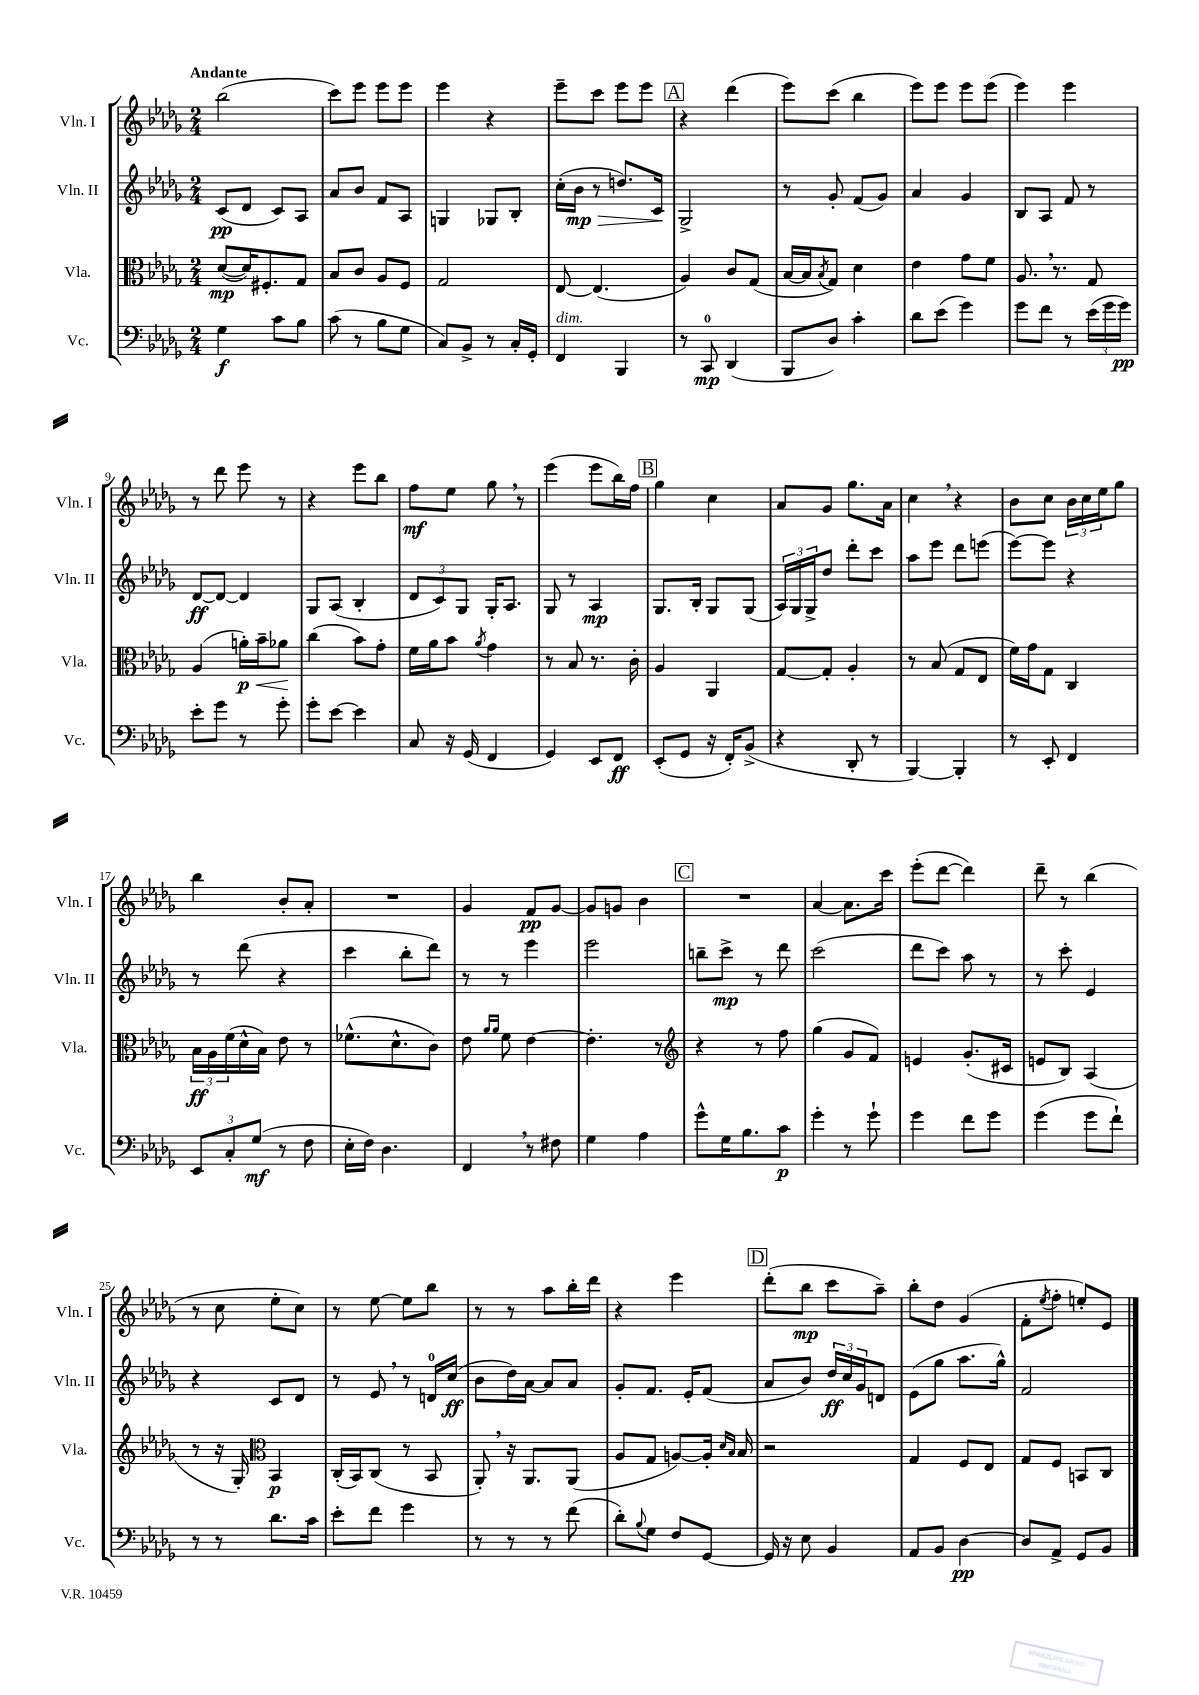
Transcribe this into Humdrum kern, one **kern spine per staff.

**kern	**kern	**kern	**kern
*staff4	*staff3	*staff2	*staff1
*clefF4	*clefC3	*clefG2	*clefG2
*k[b-e-a-d-g-]	*k[b-e-a-d-g-]	*k[b-e-a-d-g-]	*k[b-e-a-d-g-]
*M2/4	*M2/4	*M2/4	*M2/4
4G-	([8d-	(8c	(2bb-
.	16d-])	8d-	.
.	8.F#'	.	.
8c	.	8c)	.
8B-	8G-	8A-	.
=	=	=	=
(8c	8B-	8a-	8ccc)
8r	8c	8b-	8eee-
8B-	8A-	8f	8eee-
8G-	8F	8A-	8eee-
=	=	=	=
8C)	2G-	4G	4eee-
8BB-^	.	.	.
8r	.	8G-	4r
16C'	.	8B-'	.
16GG-'	.	.	.
=	=	=	=
4FF	[8E-	(16cc'	8eee-~
.	.	16b-	.
.	(4.E-]	8r	8ccc
4BBB-	.	8.dd)	8eee-
.	.	.	8eee-
.	.	16c	.
=	=	=	=
8r	4A-)	2G-^	4r
8CC	.	.	.
(4DD-	8c	.	(4ddd-
.	(8G-	.	.
=	=	=	=
8BBB-	[16B-	8r	8eee-)
.	16B-]	.	.
.	8qB-	.	.
8D-)	8G-)	8g-'	(8ccc
4c'	4d-	(8f	4bb-
.	.	8g-)	.
=	=	=	=
8d-	4e-	4a-	8eee-)
(8e-	.	.	8eee-
4g-)	8g-	4g-	8eee-
.	8f	.	(8eee-
=	=	=	=
8g-	8.A-	8B-	4eee-)
8f	.	8A-	.
.	8.r	.	.
8r	.	8f	4eee-
(24e-	8G-	8r	.
24g-	.	.	.
24g-)	.	.	.
=	=	=	=
8e-'	(4A-	[8d-	8r
8g-	.	8d-_	8ddd-
8r	16a')	4d-]	8eee-
.	16b-~	.	.
8g-'	8a-	.	8r
=	=	=	=
8g-'	(4cc	8G-	4r
[8e-	.	(8A-	.
4e-]	8b-)	4B-'	8eee-
.	8g-'	.	8bb-
=	=	=	=
8C	16f	12d-	8ff
.	16a-	.	.
.	.	12c)	.
16r	8b-	.	8ee-
.	.	12G-	.
(16GG-	.	.	.
.	8qa-	.	.
4FF	4g-	16G-'	8gg-
.	.	8.A-	.
.	.	.	8r
=	=	=	=
4GG-)	8r	8G-	(4eee-
.	8B-	8r	.
8EE-	8.r	4A-	8eee-
8FF	.	.	16bb-)
.	16c'	.	16ff
=	=	=	=
(8EE-'	4A-	8.G-	4gg-
8GG-	.	.	.
.	.	16B-'	.
16r	4AA-	8G-	4cc
16FF')	.	.	.
(8BB-^	.	(8G-	.
=	=	=	=
4r	[8G-	24A-)	8a-
.	.	24G-	.
.	.	24G-^	.
.	8G-']	8dd-	8g-
8DD-'	4A-'	8ddd-'	8.gg-
8r	.	8ccc	.
.	.	.	16a-
=	=	=	=
[4BBB-)	8r	8aa-	4cc
.	(8B-	8eee-	.
4BBB-']	8G-	8ddd-	4r
.	8E-	(8eee	.
=	=	=	=
8r	16f)	[8eee-)	8b-
.	16g-	.	.
8EE-'	8G-	8eee-]	8cc
4FF	4C	4r	24b-
.	.	.	24cc
.	.	.	24ee-
.	.	.	8gg-
=	=	=	=
12EE-	24B-	8r	4bb-
.	24A-	.	.
12C'	(24f	.	.
.	16d-^^	(8ddd-	.
(12G-	.	.	.
.	16B-)	.	.
8r	8e-	4r	8b-'
8F	8r	.	8a-'
=	=	=	=
16E-'	(8.f-^^	4ccc	2r
16F)	.	.	.
4.D-	.	.	.
.	8.d-^^	.	.
.	.	8bb-'	.
.	8c)	8ddd-)	.
=	=	=	=
4FF	8e-	8r	4g-
.	16qqa-	.	.
.	16qqa-	.	.
.	8f	8r	.
8r	[4e-	4eee-	8f
8F#	.	.	[8g-
=	=	=	=
4G-	4.e-']	2eee-	8g-]
.	.	.	8g
4A-	.	.	4b-
.	8r	.	.
=	=	=	=
*	*clefG2	*	*
8g-^^	4r	8bb~	2r
16G-	.	8ccc^	.
8.B-	.	.	.
.	8r	8r	.
8c	8ff	8ddd-	.
=	=	=	=
4g-'	(4gg-	(2ccc	[4a-
8r	8g-	.	8.a-]
8g-`	8f)	.	.
.	.	.	16ccc
=	=	=	=
4g-	4e	8ddd-	(8eee-'
.	.	8ccc)	[8ddd-
8f	(8.g-'	8aa-	4ddd-])
8g-	.	8r	.
.	16c#	.	.
=	=	=	=
(4g-	8e	8r	8ddd-~
.	8B-)	8ccc'	8r
8g-	(4A-	4e-	(4bb-
8f`)	.	.	.
=	=	=	=
8r	8r	4r	8r
8r	16r	.	8cc
.	16G-')	.	.
*	*clefC3	*	*
8.d-	4BB-	8c	8ee-'
.	.	8d-	8cc)
16c	.	.	.
=	=	=	=
8e-'	(16C'	8r	8r
.	16BB-)	.	.
8f	(8C	8e-	[8ee-
4g-	8r	8r	8ee-]
.	8BB-	16d	8bb-
.	.	(16cc	.
=	=	=	=
8r	8AA-')	8b-	8r
8r	16r	16dd-)	8r
.	8.AA-	[16a-	.
8r	.	8a-]	8aa-
(8f	(8AA-	8a-	16bb-'
.	.	.	16ddd-
=	=	=	=
8d-')	8A-	8g-'	4r
8qqB-	.	.	.
8G-	8G-	8.f	.
8F	[8A)	.	4eee-
.	.	16e-'	.
[8GG-	16A']	(8f	.
.	16qqd-	.	.
.	16qqB-	.	.
.	16B-	.	.
=	=	=	=
16GG-]	2r	8a-	(8ddd-'
16r	.	.	.
8E-	.	8b-)	8bb-
4BB-	.	24dd-	8ccc
.	.	24cc	.
.	.	24g-	.
.	.	8d	8aa-~)
=	=	=	=
8AA-	4G-	(8e-	8bb-'
8BB-	.	8gg-	8dd-
[4D-	8F	8.aa-	(4g-
.	8E-	.	.
.	.	16gg-^^)	.
=	=	=	=
8D-]	8G-	2f	8f'
.	.	.	8qee-
8AA-^	8F	.	8ff'
8GG-	8BB	.	8ee')
8BB-	8C	.	8e-
==	==	==	==
*-	*-	*-	*-
